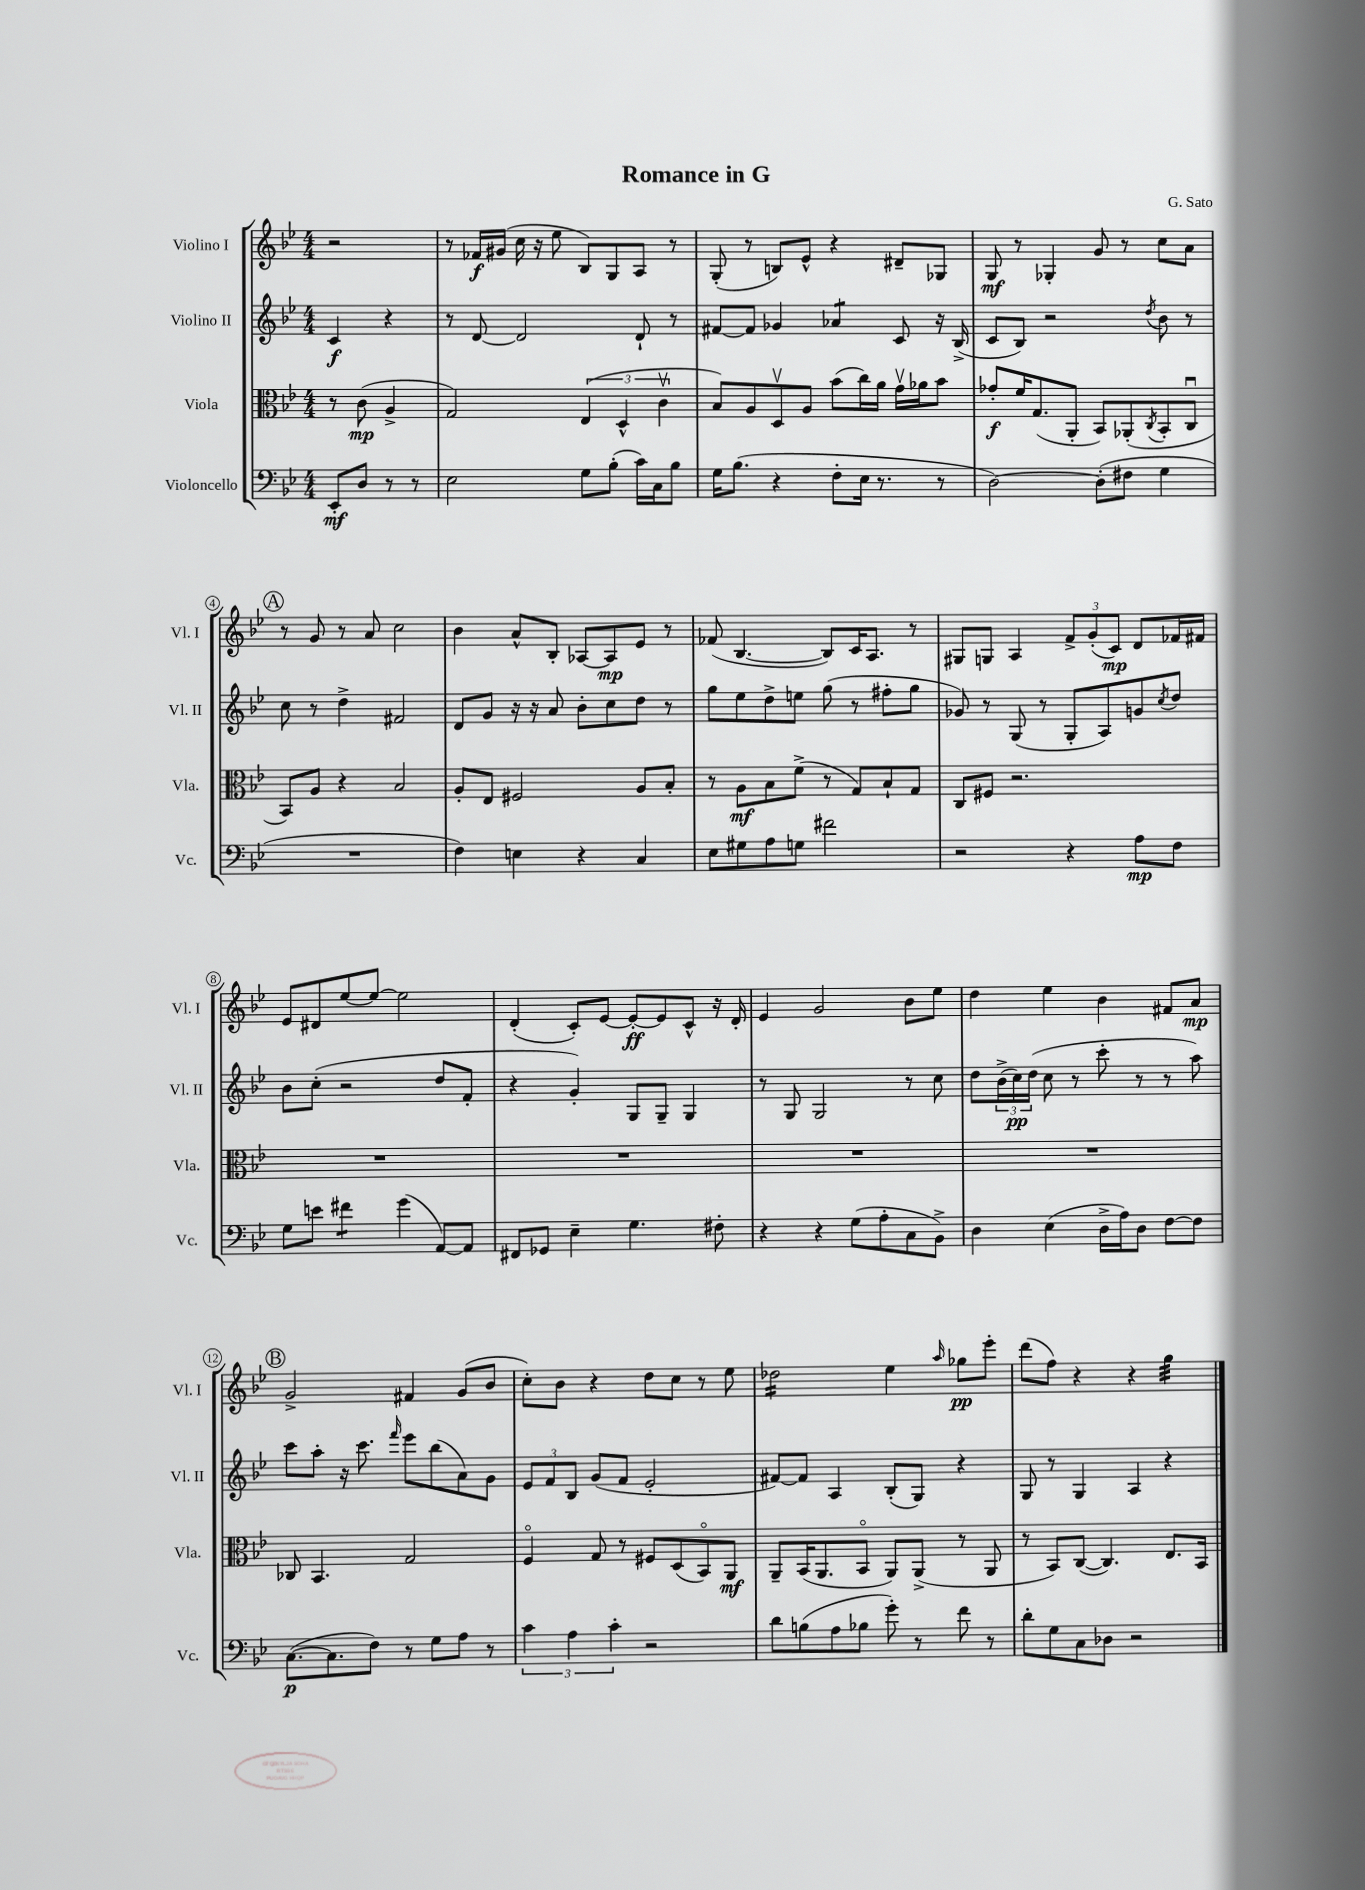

**kern	**kern	**kern	**kern
*staff4	*staff3	*staff2	*staff1
*clefF4	*clefC3	*clefG2	*clefG2
*k[b-e-]	*k[b-e-]	*k[b-e-]	*k[b-e-]
*M4/4	*M4/4	*M4/4	*M4/4
8EE-'/L	8r	4c/	2r
8D/J	(8c\	.	.
8r	4A^/	4r	.
8r	.	.	.
=	=	=	=
2E-\	2G/)	8r	8r
.	.	[8d/	16f-/LL
.	.	.	(16g#/JJ
.	.	2d/]	16cc\
.	.	.	16r
.	.	.	8ee-\
8G\L	(6E-/	.	8B-/L)
(8B-'\J	.	.	8G/
.	6D^^/	.	.
16c\LL)	.	8d`/	8A/J
16C\J	.	.	.
.	6cv\	.	.
8B-\J	.	8r	8r
=	=	=	=
16G\LK	8B-/L)	[8f#/L	(8G'/
(8.B-\J	.	.	.
.	8A/	8f#/]J	8r
4r	8Dv/	4g-/	8B/L)
.	8A/J	.	8e-^^/J
8F'\L	(8b-\L	4a-/	4r
16E-\Jk	16cc\L)	.	.
8.r	16a\JJ	.	.
.	16gv\LL	8c/	8d#~/L
.	16a-\J	.	.
8r	8b-\J	16r	8G-/J
.	.	(16B-^/	.
=	=	=	=
[2D\)	8g-'/L	8c/L	8G/
.	16f/K	8B-/J)	8r
.	(8.G/	.	.
.	.	2r	4G-'/
.	8AA'/J	.	.
(8D'\]L	8BB-/L)	.	8g/
8F#\J	(8AA-'/	.	8r
.	8qC/	8qdd/	.
4G\	8BB-'/	8b-\	8cc\L
.	8Cu/J	8r	8a\J
=	=	=	=
1r	8BB-/L)	8cc\	8r
.	8A/J	8r	8g/
.	4r	4dd^\	8r
.	.	.	8a/
.	2B-/	2f#/	2cc\
=	=	=	=
4F\)	8A'/L	8d/L	4b-\
.	8E-/J	8g/J	.
4E\	2F#/	16r	8a^^/L
.	.	16r	.
.	.	8a/	8B-'/J
4r	.	8b-'\L	[8A-/L
.	.	8cc\	8A-/]
4C/	8A/L	8dd\J	8e-/J
.	8B-'/J	8r	8r
=	=	=	=
8E-\L	8r	8gg\L	(8f-/
8G#\	8A\L	8ee-\	[4.B-/
8A\	8B-\	8dd^\	.
8G\J	(8f^\J	8ee\J	.
2f#\	8r	(8gg\	8B-/]L)
.	8G/L)	8r	16c/K
.	.	.	8.A/J
.	8B-`/	8ff#'\L	.
.	8G/J	8gg\J	8r
=	=	=	=
2r	8C/L	8g-/)	8G#/L
.	8F#/J	8r	8G/J
.	2.r	(8G/	4A/
.	.	8r	.
4r	.	8G'/L	12f^/L
.	.	.	(12g'/
.	.	8A/)	.
.	.	.	12c/J)
8A\L	.	8g/	8d/L
.	.	8qcc/	.
8F\J	.	8dd/J	16f-/L
.	.	.	16f#/JJ
=	=	=	=
8G\L	1r	8b-\L	8e-/L
8e\J	.	(8cc'\J	8d#/
4f#\	.	2r	[8ee-/
.	.	.	8ee-/_J
(4g\	.	.	2ee-\]
[8AA/L)	.	8dd/L	.
8AA/]J	.	8f'/J	.
=	=	=	=
8FF#/L	1r	4r	(4d'/
8GG-/J	.	.	.
4E-~\	.	4g'/)	8c'/L)
.	.	.	[8e-/J
4.G\	.	8G/L	8e-'/_L
.	.	8G~/J	8e-/]
.	.	4G/	8c^^/J
8F#'\	.	.	16r
.	.	.	16d'/
=	=	=	=
4r	1r	8r	4e-/
.	.	8G/	.
4r	.	2G/	2g/
(8G\L	.	.	.
8A'\	.	.	.
8C\	.	8r	8b-\L
8BB-^\J)	.	8cc\	8ee-\J
=	=	=	=
4D\	1r	8dd\L	4dd\
.	.	(24b-^\L	.
.	.	24cc\)	.
.	.	(24dd\JJ	.
(4E-\	.	8cc\	4ee-\
.	.	8r	.
16D^\LL	.	8ccc'\	4b-\
16A\J)	.	.	.
8D\J	.	8r	.
[8F\L	.	8r	8f#/L
8F\]J	.	8aa\)	8a/J
=	=	=	=
([8.C\L	8C-/	8ccc\L	2g^/
.	4.BB-/	8aa'\J	.
8.C\]	.	.	.
.	.	16r	.
.	.	8.ccc\	.
8F\J)	.	.	.
.	.	16qqfff/	.
8r	2G/	8eee-\L	4f#/
8G\L	.	(8bb-\	.
8A\J	.	8a\)	(8g/L
8r	.	8g\J	8b-/J
=	=	=	=
6c\	4Fo/	12e-/L	8cc'\L)
.	.	12f/	.
.	.	.	8b-\J
6A\	.	12B-/J	.
.	8G/	(8g/L	4r
6c'\	.	.	.
.	8r	8f/J	.
2r	8F#/L	2e-'/	8dd\L
.	(8D/	.	8cc\J
.	8BB-o/)	.	8r
.	8AA/J	.	8ee-\
=	=	=	=
8d\L	8AA~/L	[8f#/L)	2dd-\
(8B\	(16BB-/K	8f#/]J	.
.	8.AA/	.	.
8A\	.	4A/	.
8B-\J	8BB-o/J	.	.
8g'\)	8AA/L)	(8B-'/L	4ee-\
8r	(8AA^/J	8G/J)	.
.	.	.	16qqaa/
8f\	8r	4r	8gg-\L
8r	8AA/	.	8eee-'\J
=	=	=	=
8d'\L	8r	8G/	(8ddd\L
8G\	8BB-/L)	8r	8ff\J)
8C\	([8C/J	4G/	4r
8D-\J	4.C/])	.	.
2r	.	4A/	4r
.	8.E-/L	4r	4gg\
.	16BB-/Jk	.	.
==	==	==	==
*-	*-	*-	*-
